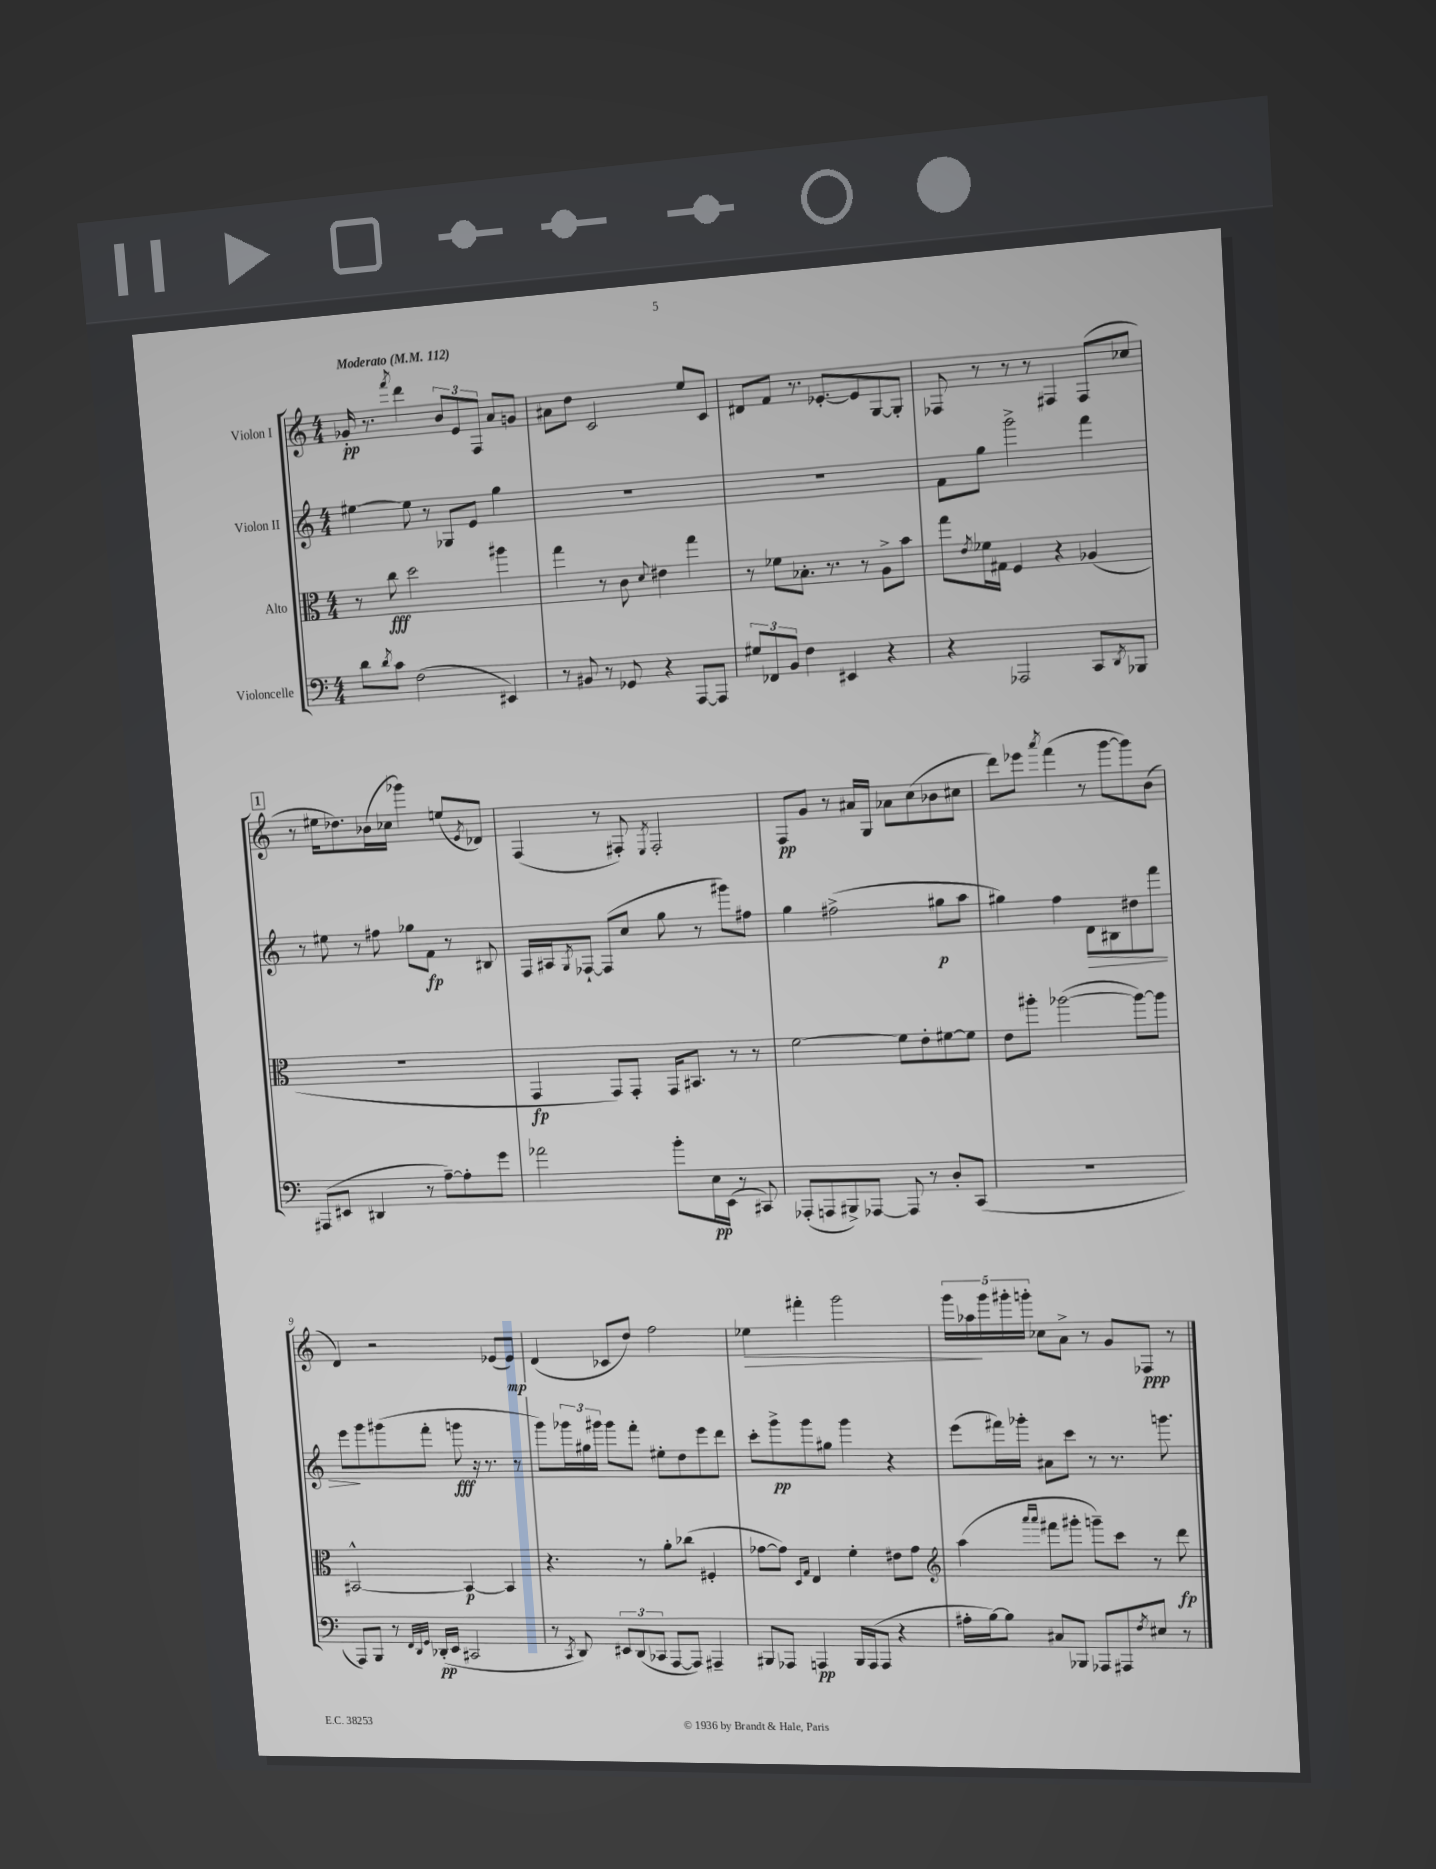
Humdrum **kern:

**kern	**kern	**kern	**kern
*staff4	*staff3	*staff2	*staff1
*clefF4	*clefC3	*clefG2	*clefG2
*k[]	*k[]	*k[]	*k[]
*M4/4	*M4/4	*M4/4	*M4/4
*MM112	*MM112	*MM112	*MM112
8d	8r	[4ee#	16g-'
.	.	.	8.r
8qd	.	.	.
8c	8cc	.	.
.	.	.	8qfff
(2F	2dd	8ee#]	4ddd
.	.	8r	.
.	.	8G-	12b
.	.	.	12e
.	.	8e	.
.	.	.	12F
4EE#)	4aa#	4gg	8a
.	.	.	8g
=	=	=	=
8r	4gg	1r	8a#
8BB#	.	.	8dd
8r	8r	.	2c
8GG-	8c	.	.
.	8qqd	.	.
4r	4e#	.	.
[8AAA	4gg	.	8ee
8AAA]	.	.	8c
=	=	=	=
12G#	8r	1r	8d#
12FF-	.	.	.
.	8f-	.	8f
12BB	.	.	.
4F	8.B-'	.	8.r
.	8.r	.	[8.e-'
4EE#	.	.	.
.	8r	.	8e-]
4r	8A^	.	[8G
.	8b	.	8G']
=	=	=	=
4r	8gg	8f	8F-
.	8qe	.	.
.	16f-	8gg	8r
.	16G#	.	.
2AAA-	4F	2ggg^	8r
.	.	.	8r
.	4r	.	4F#
8CC	(4A-	4fff	(8F#
8qDD	.	.	.
8BBB-	.	.	8cc-
=	=	=	=
(8AAA#	1r	8r	8r
8EE#	.	8ee#	16ee#
.	.	.	8.dd-)
4DD#	.	8r	.
.	.	8ff#	(16b-
.	.	.	16cc-
8r	.	8gg-	4ggg-)
[8A~)	.	8f	.
8A']	.	8r	(8ee
.	.	.	8qe
8g	.	8B#	8d-)
=	=	=	=
2a-	4GG	16F	(4F
.	.	16A#	.
.	.	8qG	.
.	.	[8F-`	.
.	8GG)	(8F-]	8r
.	8GG'	8cc	8F#')
.	.	.	8qE
8b'	16GG	8gg	2F#'
.	8.BB#	.	.
16E	.	8r	.
(16EE	.	.	.
8r	8r	8ggg#)	.
8CC#)	8r	8ff#	.
=	=	=	=
(8AAA-'	[2f	4gg	8F
8AAA	.	.	8g
8BBB#^)	.	(2ff#^	8r
[8AAA-	.	.	16a#
.	.	.	16G
8AAA-]	8f]	.	8a-
8r	8e'	.	(8cc
8D'	[8f#	8gg#	8b-
(8CC	8f#]	8aa	8cc#
=	=	=	=
1r	8e	4gg#)	8ddd)
.	8aa#'	.	8eee-
.	.	.	8qaaa
.	([2aa-	4ff	(4fff
.	.	8d	8r
.	.	8B#	[8ggg
.	8aa-_)	8dd#	8ggg])
.	8aa-]	8fff	(8b
=	=	=	=
8AAA)	[2BB#^^	8eee	4d)
8BBB	.	8ggg	.
8r	.	(8ggg#	2r
32qqFF	.	.	.
32qqDD	.	.	.
32qqGG	.	.	.
(16DD-'	.	8fff'	.
16EE	.	.	.
2CC#	4BB#_	8ggg	.
.	.	16r	.
.	.	8.r	.
.	4BB#]	.	(8e-
.	.	8r	8e-)
=	=	=	=
8r	4.r	8ggg)	(4d
8qCC	.	.	.
8DD)	.	24ggg-	.
.	.	24gg#	.
.	.	24ggg#	.
12EE#	.	8ggg#	8c-
(12DD	.	.	.
.	8r	8fff'	8dd)
12CC-	.	.	.
[8AAA	8a'	8ee#'	2ff
8AAA])	(8cc-	8dd	.
4AAA#~	4F#'	8eee	.
.	.	8ddd	.
=	=	=	=
8BBB#	[8g-	8ccc'	4ee-
8AAA-	8g-])	8ggg^	.
.	16qqD	.	.
.	16qqG	.	.
4AAA	4E	8ggg	4fff#'
.	.	8gg#	.
16BBB#	4f'	4ggg	2ggg
(16AAA	.	.	.
8AAA	.	.	.
4r	8e#	4r	.
.	8g-	.	.
=	=	=	=
*	*clefG2	*	*
16A#'	(4aa	(8eee	20ggg
.	.	.	20aa-
[16B)	.	.	.
.	.	.	20ggg
8B]	.	16fff#)	.
.	.	.	20ggg#'
.	.	16ggg-'	.
.	.	.	20ggg'
.	16qqaaa	.	.
.	16qqaaa	.	.
8C#	8fff#	8a#	8cc-
8BBB-	8ggg#'	8ccc	8a^
8AAA-	8ggg~)	8r	8r
8AAA#	8ccc	8.r	8g
8qF	.	.	.
8E#	8r	.	8F-
.	.	8.ggg	.
8r	8ddd	.	8r
==	==	==	==
*-	*-	*-	*-
